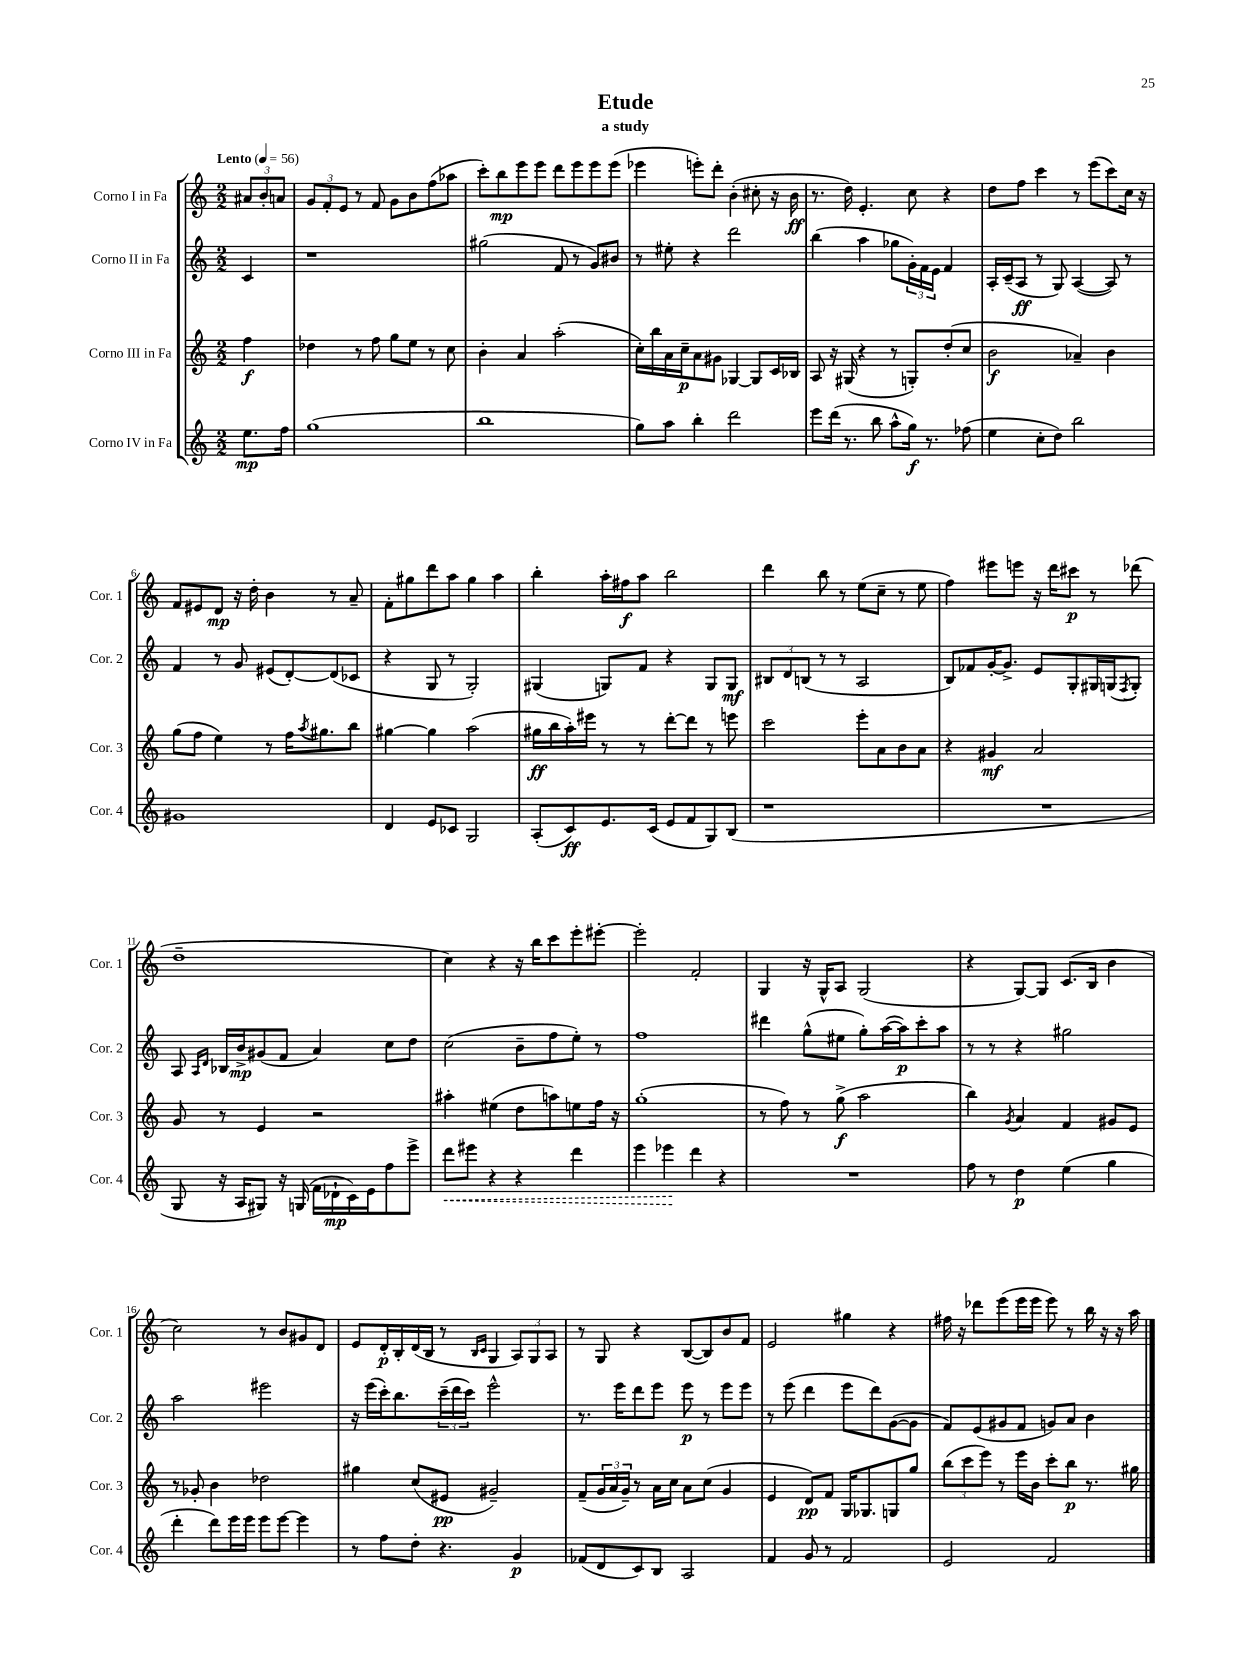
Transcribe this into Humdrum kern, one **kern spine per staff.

**kern	**dynam	**kern	**dynam	**kern	**dynam	**kern	**dynam
*part4	*part4	*part3	*part3	*part2	*part2	*part1	*part1
*staff4	*staff4	*staff3	*staff3	*staff2	*staff2	*staff1	*staff1
*I"Corno IV in Fa	*	*I"Corno III in Fa	*	*I"Corno II in Fa	*	*I"Corno I in Fa	*
*I'Cor. 4	*	*I'Cor. 3	*	*I'Cor. 2	*	*I'Cor. 1	*
*clefG2	*	*clefG2	*	*clefG2	*	*clefG2	*
*k[]	*	*k[]	*	*k[]	*	*k[]	*
*M2/2	*	*M2/2	*	*M2/2	*	*M2/2	*
*MM56	*	*MM56	*	*MM56	*	*MM56	*
=	=	=	=	=	=	=	=
!	!	!	!	!	!	!LO:TX:a:B:t=Lento	!
8.ee\L	mp	4ff\	f	4c/	.	12a#X/L	.
.	.	.	.	.	.	12b'/	.
.	.	.	.	.	.	12an/J	.
16ff\Jk	.	.	.	.	.	.	.
=1	=1	=1	=1	=1	=1	=1	=1
(1gg	.	4dd-X\	.	1r	.	12g/L	.
.	.	.	.	.	.	12f'/	.
.	.	.	.	.	.	12e/J	.
.	.	8r	.	.	.	8r	.
.	.	8ff\	.	.	.	8f/	.
.	.	8gg\L	.	.	.	8g\L	.
.	.	8ee\J	.	.	.	8b\	.
.	.	8r	.	.	.	(8ff\	.
.	.	8cc\	.	.	.	8aa-X\J	.
=2	=2	=2	=2	=2	=2	=2	=2
1bb	.	4b'\	.	(2gg#X\	.	8ccc'\L)	.
.	.	.	.	.	.	8bb\	mp
.	.	4a/	.	.	.	8eee\	.
.	.	.	.	.	.	8eee\J	.
.	.	(2aa'\	.	8f/	.	8ddd\L	.
.	.	.	.	8r	.	8eee\	.
.	.	.	.	8g/L)	.	8eee\	.
.	.	.	.	8b#X/J	.	(8eee\J	.
=3	=3	=3	=3	=3	=3	=3	=3
8gg\L)	.	16cc'\LL)	.	8r	.	4eee-X\	.
.	.	16bb\	.	.	.	.	.
8aa\J	.	16a\	.	8ee#X'\	.	.	.
.	.	16cc~\J	p	.	.	.	.
4bb'\	.	8a\	.	4r	.	8eeen'\L)	.
.	.	8g#X\J	.	.	.	8ddd'\J	.
2ddd\	.	[4G-X/	.	2ddd\	.	(4b'\	.
.	.	8G-/L]	.	.	.	8cc#X'\	.
.	.	16c/L	.	.	.	16r	.
.	.	16B-X/JJ	.	.	.	16b\	ff
=4	=4	=4	=4	=4	=4	=4	=4
8eee\L	.	8A/	.	(4bb\	.	8.r	.
(16ddd\Jk	.	16r	.	.	.	.	.
8.r	.	(16G#X/	.	.	.	16dd\)	.
.	.	4r	.	4aa\	.	4.e'/	.
8bb\	.	.	.	.	.	.	.
8aa^^\L	.	8r	.	8gg-X\L	.	.	.
16gg\Jk)	f	8Gn'/L)	.	24g'\L)	.	8cc\	.
.	.	.	.	24f\	.	.	.
8.r	.	.	.	.	.	.	.
.	.	.	.	24e\JJ	.	.	.
.	.	(8dd'/	.	4f/	.	4r	.
(8ff-X\	.	8cc/J	.	.	.	.	.
=5	=5	=5	=5	=5	=5	=5	=5
4ee\	.	2b\	f	16A'/LL	.	8dd\L	.
.	.	.	.	(16c~/J	.	.	.
.	.	.	.	8A/J	ff	8ff\J	.
8cc'\L	.	.	.	8r	.	4ccc\	.
8dd\J)	.	.	.	8G/)	.	.	.
2bb\	.	4a-X~/)	.	([4A/	.	8r	.
.	.	.	.	.	.	(8eee\L	.
.	.	4b\	.	8A/])	.	8ccc\)	.
.	.	.	.	8r	.	16cc\Jk	.
.	.	.	.	.	.	16r	.
!!LO:LB:g=z
=6	=6	=6	=6	=6	=6	=6	=6
1g#X	.	(8gg\L	.	4f/	.	8f/L	.
.	.	8ff\J	.	.	.	8e#X/	.
.	.	4ee\)	.	8r	.	8d/J	mp
.	.	.	.	8g/	.	16r	.
.	.	.	.	.	.	16dd'\	.
.	.	8r	.	(8e#X/L	.	4b\	.
.	.	16ff\KL	.	[8d'/)	.	.	.
.	.	8qaa/	.	.	.	.	.
.	.	8.gg#X\	.	.	.	.	.
.	.	.	.	(8d/]	.	8r	.
.	.	8bb\J	.	8c-X/J	.	8a~/	.
=7	=7	=7	=7	=7	=7	=7	=7
4d/	.	[4gg#X\	.	4r	.	8f'\L	.
.	.	.	.	.	.	8gg#X\	.
8e/L	.	4gg#\]	.	8G/	.	8ddd\	.
8c-X/J	.	.	.	8r	.	8aa\J	.
2G/	.	(2aa\	.	2G'/)	.	4gg#\	.
.	.	.	.	.	.	4aa\	.
=8	=8	=8	=8	=8	=8	=8	=8
(8A'/L	.	16gg#X\LL	ff	(4G#X/	.	4bb'\	.
.	.	16bb\	.	.	.	.	.
8c/)	ff	16aa'\)	.	.	.	.	.
.	.	16eee#X\JJ	.	.	.	.	.
8.e/	.	8r	.	8Gn/L)	.	16aa'\LL	.
.	.	.	.	.	.	16ff#X\J	f
.	.	8r	.	8f/J	.	8aa\J	.
(16c/Jk	.	.	.	.	.	.	.
8e/L	.	[8ddd'\L	.	4r	.	2bb\	.
8f/	.	8ddd\J]	.	.	.	.	.
8G/)	.	8r	.	8G/L	.	.	.
(8B/J	.	8eeen\	.	8G/J	mf	.	.
=9	=9	=9	=9	=9	=9	=9	=9
1r	.	2ccc\	.	12B#X/L	.	4ddd\	.
.	.	.	.	12d/	.	.	.
.	.	.	.	(12Bn/J	.	.	.
.	.	.	.	8r	.	8bb\	.
.	.	.	.	8r	.	8r	.
.	.	8eee'\L	.	2A/	.	(8ee\L	.
.	.	8a\	.	.	.	8cc~\J	.
.	.	8b\	.	.	.	8r	.
.	.	8a\J	.	.	.	8ee\	.
=10	=10	=10	=10	=10	=10	=10	=10
1r	.	4r	.	8B/L)	.	4ff\)	.
.	.	.	.	8f-X/	.	.	.
.	.	4g#X/	mf	[16g'/K	.	8eee#X\L	.
.	.	.	.	8.g^/J]	.	.	.
.	.	.	.	.	.	8eeen\J	.
.	.	2a/	.	8e/L	.	16r	.
.	.	.	.	.	.	16ddd\KL	.
.	.	.	.	8G'/	.	8ccc#X\J	p
.	.	.	.	16G#X/L	.	8r	.
.	.	.	.	(16Gn/J	.	.	.
.	.	.	.	8qF/	.	.	.
.	.	.	.	8G'/J)	.	(8ddd-X\	.
!!LO:LB:g=z
=11	=11	=11	=11	=11	=11	=11	=11
8G/	.	8g/	.	8A/	.	1dd~	.
.	.	.	.	16qqA/LL	.	.	.
.	.	.	.	16qqd/JJ	.	.	.
16r	.	8r	.	16B-X/LL	.	.	.
16A/KL	.	.	.	16b^/J	mp	.	.
8G#X/J)	.	4e/	.	(8g#X/	.	.	.
16r	.	.	.	8f/J	.	.	.
(16Gn/	.	.	.	.	.	.	.
16f\LL	.	2r	.	4a/)	.	.	.
16d-X`\	mp	.	.	.	.	.	.
16c\)	.	.	.	.	.	.	.
16e\J	.	.	.	.	.	.	.
8ff\	.	.	.	8cc\L	.	.	.
8eee^\J	.	.	.	8dd\J	.	.	.
=12	=12	=12	=12	=12	=12	=12	=12
!	!LO:HP:b	!	!	!	!	!	!
8ddd\L	<	4aa#X'\	.	(2cc\	.	4cc\)	.
8eee#X\J	.	.	.	.	.	.	.
4r	.	(4ee#X\	.	.	.	4r	.
4r	.	8dd\L	.	8b~\L	.	16r	.
.	.	.	.	.	.	16bb\KL	.
.	.	8aan\)	.	8ff\	.	8ccc\	.
4ddd\	.	8een\	.	8ee'\J)	.	8eee'\	.
.	.	16ff\Jk	.	8r	.	[8eee#X'\J	.
.	.	16r	.	.	.	.	.
=13	=13	=13	=13	=13	=13	=13	=13
4eee\	.	(1gg'	.	1ff	.	2eee#'\]	.
4eee-X\	.	.	.	.	.	.	.
4ddd\	[	.	.	.	.	2f'/	.
4r	.	.	.	.	.	.	.
=14	=14	=14	=14	=14	=14	=14	=14
1r	.	8r	.	4ddd#X\	.	4G/	.
.	.	8ff\)	.	.	.	.	.
.	.	8r	.	(8gg^^\L	.	16r	.
.	.	.	.	.	.	16G^^/KL	.
.	.	(8gg^\	f	8ee#X\J	.	8A/J	.
.	.	2aa\	.	8gg'\L)	.	(2G/	.
.	.	.	.	([16aa\L	.	.	.
.	.	.	.	16aa\J])	p	.	.
.	.	.	.	8ccc'\	.	.	.
.	.	.	.	8aa\J	.	.	.
=15	=15	=15	=15	=15	=15	=15	=15
8ff\	.	4bb\)	.	8r	.	4r	.
8r	.	.	.	8r	.	.	.
.	.	8qg/	.	.	.	.	.
4dd\	p	4a/	.	4r	.	[8G/L)	.
.	.	.	.	.	.	8G/J]	.
(4ee\	.	4f/	.	2gg#X\	.	(8.c/L	.
.	.	.	.	.	.	16B/Jk	.
4gg\	.	8g#X/L	.	.	.	4b\	.
.	.	8e/J	.	.	.	.	.
!!LO:LB:g=z
=16	=16	=16	=16	=16	=16	=16	=16
4ddd'\	.	8r	.	2aa\	.	2cc\)	.
.	.	8g-X'/	.	.	.	.	.
8ddd\L)	.	4b\	.	.	.	.	.
16eee\L	.	.	.	.	.	.	.
16eee\JJ	.	.	.	.	.	.	.
8eee\L	.	2dd-X\	.	2eee#X\	.	8r	.
[8eee\J	.	.	.	.	.	8b/L	.
4eee\]	.	.	.	.	.	8g#X/	.
.	.	.	.	.	.	8d/J	.
=17	=17	=17	=17	=17	=17	=17	=17
8r	.	4gg#X\	.	16r	.	8e/L	.
.	.	.	.	(16eee\LL	.	.	.
8ff\L	.	.	.	16ccc'\J)	.	16d'/L	p
.	.	.	.	8.bb\	.	16B'/	.
8dd'\J	.	(8cc/L	.	.	.	(16d/	.
.	.	.	.	.	.	16B/JJ	.
4.r	.	8e#X/J	pp	(24ccc~\L	.	8r	.
.	.	.	.	24ddd\	.	.	.
.	.	.	.	24ccc\JJ)	.	.	.
.	.	.	.	.	.	16qqB/LL	.
.	.	.	.	.	.	16qqc/JJ	.
.	.	2g#X~/)	.	2eee^^\	.	4G/	.
4g/	p	.	.	.	.	12A/L)	.
.	.	.	.	.	.	12G/	.
.	.	.	.	.	.	12A/J	.
=18	=18	=18	=18	=18	=18	=18	=18
(8f-X/L	.	(8f~/L	.	8.r	.	8r	.
8d/	.	24g/L	.	.	.	8G/	.
.	.	24a/	.	.	.	.	.
.	.	.	.	16eee\KL	.	.	.
.	.	24g~/JJ)	.	.	.	.	.
8c/)	.	8r	.	8ddd\	.	4r	.
8B/J	.	16a\LL	.	8eee\J	.	.	.
.	.	16cc\JJ	.	.	.	.	.
2A/	.	8a\L	.	8eee\	p	([8B/L	.
.	.	(8cc\J	.	8r	.	8B/])	.
.	.	4g/	.	8eee\L	.	8b/	.
.	.	.	.	8eee\J	.	8f/J	.
=19	=19	=19	=19	=19	=19	=19	=19
4f/	.	4e/	.	8r	.	2e/	.
.	.	.	.	(8eee\	.	.	.
8g/	.	8d/L)	pp	4ddd\	.	.	.
8r	.	8f/J	.	.	.	.	.
2f/	.	16G/KL	.	8eee\L	.	4gg#X\	.
.	.	8.G-X/	.	.	.	.	.
.	.	.	.	8ddd\)	.	.	.
.	.	8Gn/	.	([8g\	.	4r	.
.	.	8gg/J	.	8g\J]	.	.	.
=20	=20	=20	=20	=20	=20	=20	=20
2e/	.	(12bb\L	.	8f/L)	.	16ff#X\	.
.	.	.	.	.	.	16r	.
.	.	12ccc\	.	.	.	.	.
.	.	.	.	(8e/	.	8ddd-X\L	.
.	.	12eee\J)	.	.	.	.	.
.	.	8r	.	8g#X/	.	(8eee\	.
.	.	16eee\LL	.	8f/J	.	16eee\L	.
.	.	16b\JJ	.	.	.	16eee\JJ	.
2f/	.	8ccc'\L	.	8gn/L)	.	8eee\)	.
.	.	8bb\J	p	8a/J	.	8r	.
.	.	8.r	.	4b\	.	16bb\	.
.	.	.	.	.	.	16r	.
.	.	.	.	.	.	16r	.
.	.	16gg#X\	.	.	.	16aa\	.
==	==	==	==	==	==	==	==
*-	*-	*-	*-	*-	*-	*-	*-
